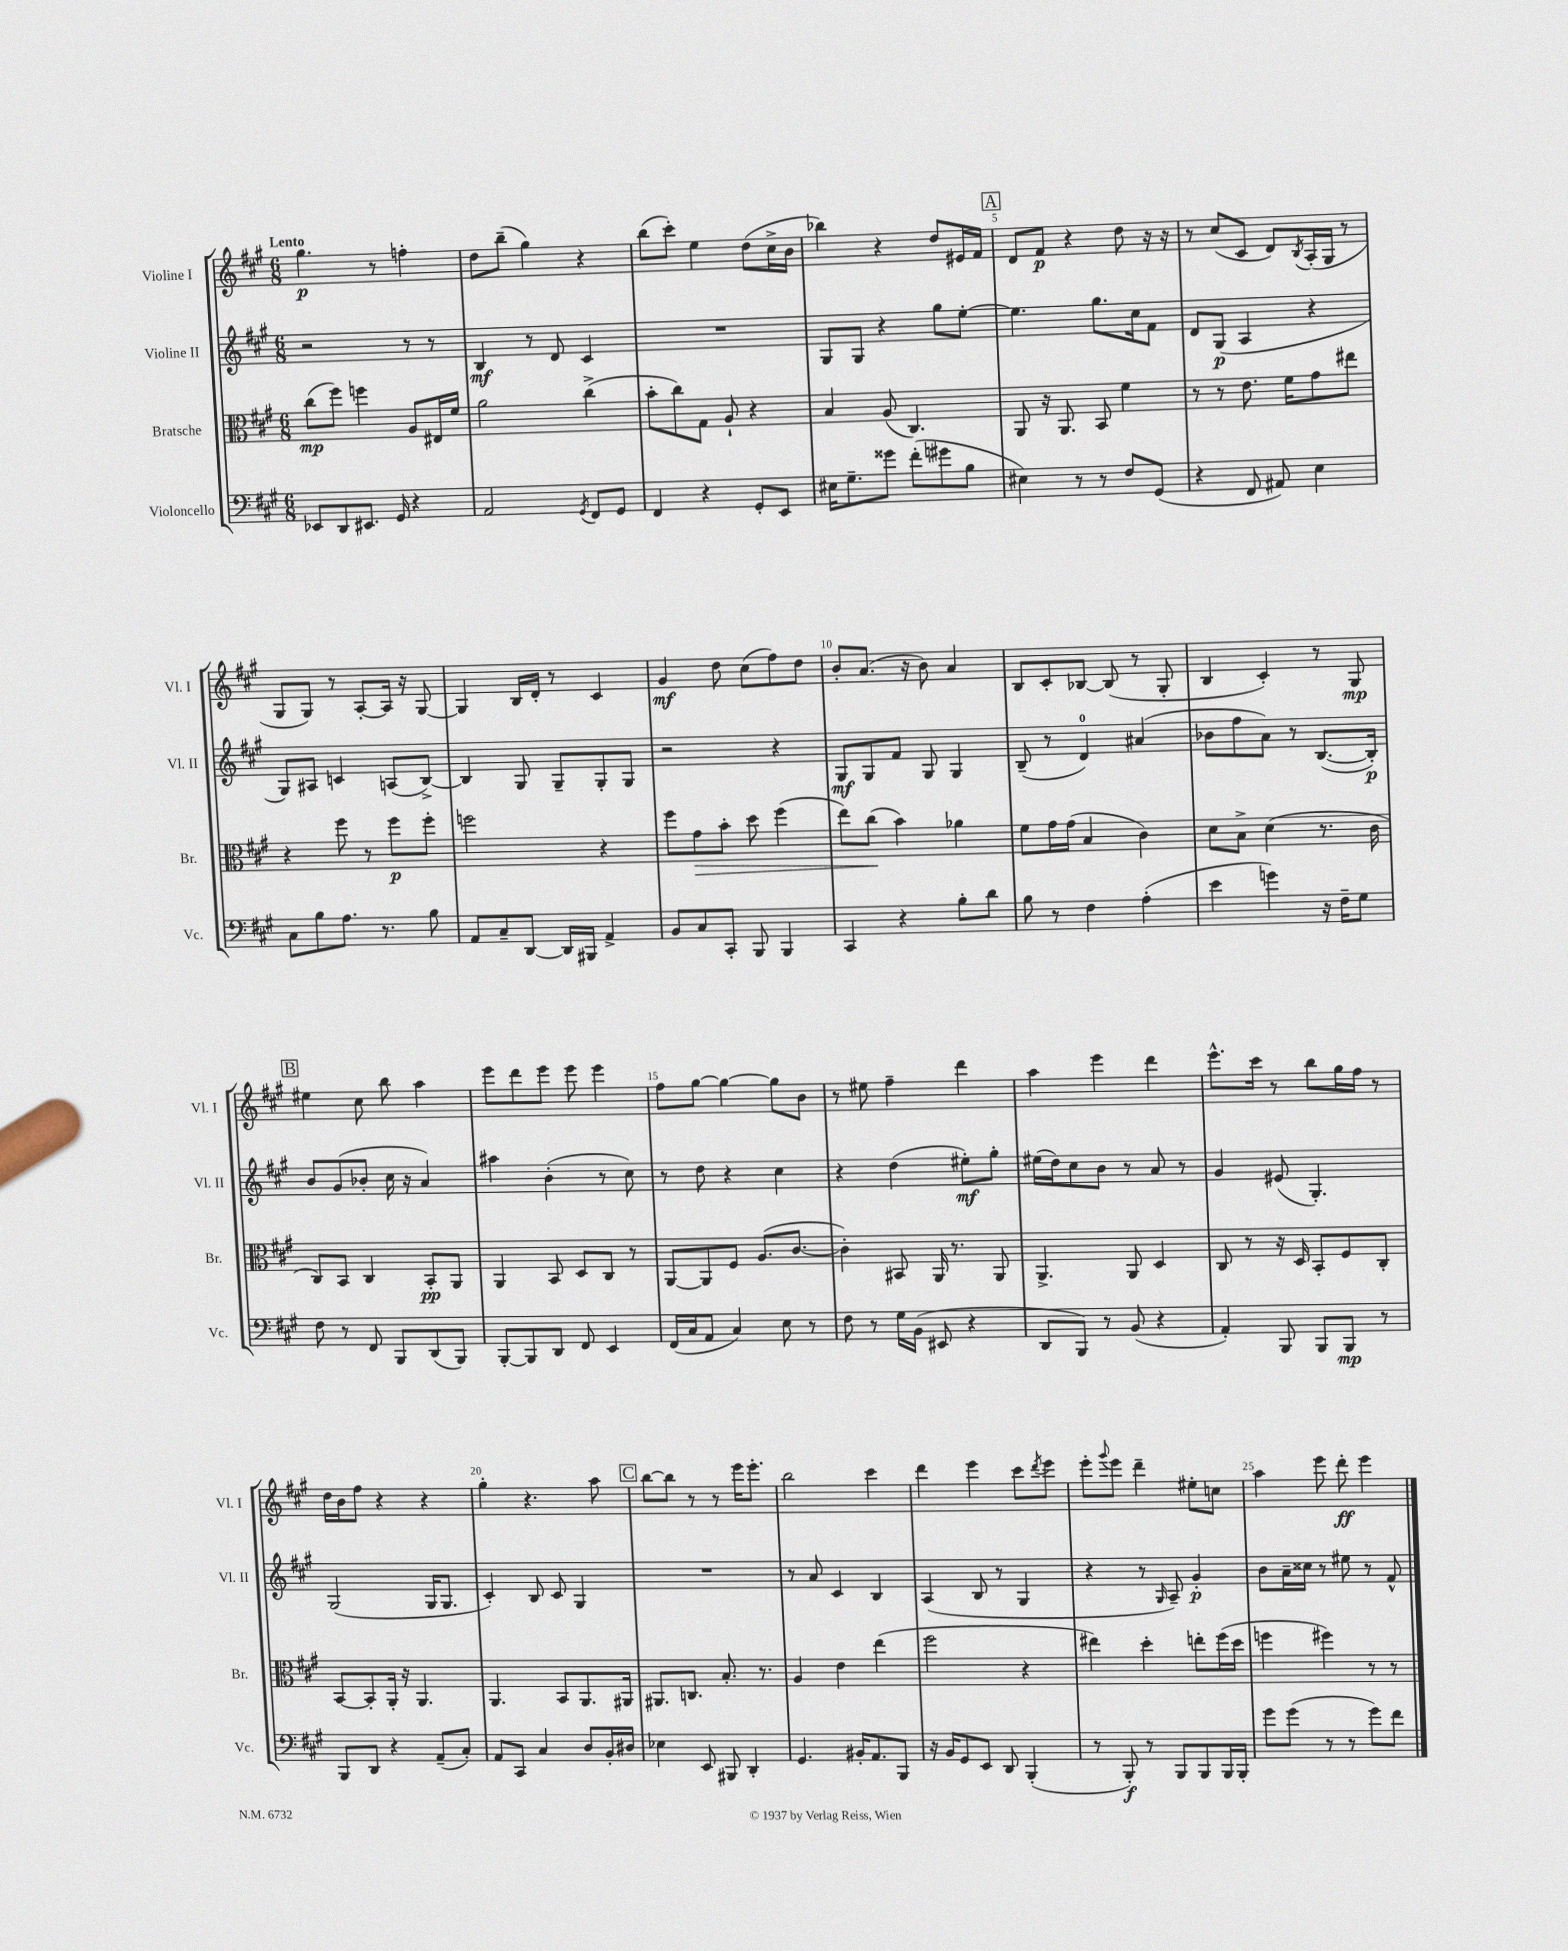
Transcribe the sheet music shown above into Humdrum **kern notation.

**kern	**dynam	**kern	**dynam	**kern	**dynam	**kern	**dynam
*part4	*part4	*part3	*part3	*part2	*part2	*part1	*part1
*staff4	*staff4	*staff3	*staff3	*staff2	*staff2	*staff1	*staff1
*I"Violoncello	*	*I"Bratsche	*	*I"Violine II	*	*I"Violine I	*
*I'Vc.	*	*I'Br.	*	*I'Vl. II	*	*I'Vl. I	*
*clefF4	*	*clefC3	*	*clefG2	*	*clefG2	*
*k[f#c#g#]	*	*k[f#c#g#]	*	*k[f#c#g#]	*	*k[f#c#g#]	*
*M6/8	*	*M6/8	*	*M6/8	*	*M6/8	*
=1	=1	=1	=1	=1	=1	=1	=1
!	!	!	!	!	!	!LO:TX:a:B:t=Lento	!
8EE-X/L	.	(8cc#\L	mp	2r	.	4.gg#\	p
8DD/	.	8ff#\J)	.	.	.	.	.
8.EE#X/J	.	4ffn\	.	.	.	.	.
.	.	.	.	.	.	8r	.
16GG#/	.	.	.	.	.	.	.
4r	.	8A/L	.	8r	.	4ffn'\	.
.	.	16E#X/L	.	8r	.	.	.
.	.	16f#/JJ	.	.	.	.	.
=2	=2	=2	=2	=2	=2	=2	=2
2AA/	.	2a\	.	4B/	mf	8dd\L	.
.	.	.	.	.	.	(8bb~\J	.
.	.	.	.	8r	.	4gg#\)	.
.	.	.	.	8d/	.	.	.
8qGG#/	.	.	.	.	.	.	.
8FF#/L	.	(4cc#^\	.	4c#/	.	4r	.
8GG#/J	.	.	.	.	.	.	.
=3	=3	=3	=3	=3	=3	=3	=3
4FF#/	.	8b'\L	.	2.r	.	(8bb\L	.
.	.	8cc#\)	.	.	.	8ccc#'\J)	.
4r	.	8G#\J	.	.	.	4ee\	.
.	.	8A`/	.	.	.	.	.
8GG#'/L	.	4r	.	.	.	(8dd\L	.
8EE/J	.	.	.	.	.	16cc#^\L	.
.	.	.	.	.	.	16b\JJ	.
=4	=4	=4	=4	=4	=4	=4	=4
16E#X\KL	.	4B/	.	8G#/L	.	4bb-X\)	.
8.G#~\	.	.	.	.	.	.	.
.	.	.	.	8G#/J	.	.	.
8g##X\J	.	(8A/	.	4r	.	4r	.
(8f#'\L	.	4.C#/)	.	.	.	.	.
8g#X\	.	.	.	8gg#\L	.	8dd/L	.
8B\J	.	.	.	[8ee'\J	.	16e#X/L	.
.	.	.	.	.	.	16f#/JJ	.
!!LO:REH:place=s1:t=A
=5	=5	=5	=5	=5	=5	=5	=5
4E#X\)	.	8AA/	.	4.ee\]	.	8d/L	.
.	.	16r	.	.	.	8f#/J	p
.	.	8.AA/	.	.	.	.	.
8r	.	.	.	.	.	4r	.
8r	.	8BB/	.	8.gg#\L	.	.	.
8F#/L	.	4f#\	.	.	.	8dd\	.
.	.	.	.	16cc#\k	.	.	.
(8GG#/J	.	.	.	8f#\J	.	16r	.
.	.	.	.	.	.	16r	.
=6	=6	=6	=6	=6	=6	=6	=6
4r	.	8r	.	8d/L	.	8r	.
.	.	8r	.	(8G#/J	p	(8cc#/L	.
8FF#/	.	8.e\	.	4A/	.	8c#/J	.
8AA#X/)	.	.	.	.	.	8d/L)	.
.	.	16f#\KL	.	.	.	.	.
.	.	.	.	.	.	8qB/	.
4E\	.	8g#\	.	4r	.	(16A'/L	.
.	.	.	.	.	.	16G#/JJ	.
.	.	8ee#X\J	.	.	.	8r	.
!!LO:LB:g=z
=7	=7	=7	=7	=7	=7	=7	=7
8C#\L	.	4r	.	8G#/L)	.	8G#/L	.
8B\	.	.	.	8A#X/J	.	8G#/J)	.
8.A\J	.	8ff#\	.	4cn/	.	8r	.
.	.	8r	.	.	.	[8A'/L	.
8.r	.	.	.	.	.	.	.
.	.	8ff#\L	p	(8An/L	.	16A/Jk]	.
.	.	.	.	.	.	16r	.
8B\	.	8ff#'\J	.	[8B^/J)	.	[8G#/	.
=8	=8	=8	=8	=8	=8	=8	=8
8AA/L	.	2ffn\	.	4B/]	.	4G#/]	.
8C#~/	.	.	.	.	.	.	.
[8DD/J	.	.	.	8G#/	.	16B/LL	.
.	.	.	.	.	.	16d'/JJ	.
16DD/LL]	.	.	.	8G#~/L	.	8r	.
16BBB#X/JJ	.	.	.	.	.	.	.
4AA^/	.	4r	.	8G#'/	.	4c#/	.
.	.	.	.	8G#/J	.	.	.
=9	=9	=9	=9	=9	=9	=9	=9
8BB/L	.	8ff#\L	.	2r	.	4g#/	mf
!	!	!	!LO:HP:b	!	!	!	!
8C#/	.	8g#\	>	.	.	.	.
8CC#'/J	.	8b'\J	.	.	.	8dd\	.
8BBB/	.	8dd\	.	.	.	(8cc#\L	.
4BBB/	.	(4ff#\	.	4r	.	8ff#\)	.
.	.	.	.	.	.	8dd\J	.
=10	=10	=10	=10	=10	=10	=10	=10
4CC#/	.	8ee\L)	.	8G#/L	mf	8b'/L	.
.	.	(8cc#\J	.	8G#/	.	(8.a/J	.
4r	.	4b\)	]	8f#/J	.	.	.
.	.	.	.	.	.	16r	.
.	.	.	.	8G#/	.	8b\)	.
8B'\L	.	4a-X\	.	4G#/	.	4a/	.
8d\J	.	.	.	.	.	.	.
=11	=11	=11	=11	=11	=11	=11	=11
8B\	.	8f#\L	.	(8B~/	.	8B/L	.
8r	.	16g#\L	.	8r	.	8c#'/	.
.	.	(16g#\JJ	.	.	.	.	.
4F#\	.	4B/	.	4d/)	.	[8B-X/J	.
.	.	.	.	.	.	(8B-/]	.
(4A'\	.	4c#\)	.	(4a#X/	.	8r	.
.	.	.	.	.	.	8G#'/	.
=12	=12	=12	=12	=12	=12	=12	=12
4e\	.	8d\L	.	8b-X\L	.	4B/	.
.	.	8B^\J	.	8ff#\	.	.	.
4gn\)	.	(4d\	.	8a\J)	.	4c#'/)	.
.	.	.	.	8r	.	.	.
16r	.	8.r	.	([8.B/L	.	8r	.
16F#~\KL	.	.	.	.	.	.	.
8G#\J	.	.	.	.	.	8G#/	mp
.	.	16c#\	.	16B'/Jk])	p	.	.
!!LO:LB:g=z
!!LO:REH:place=s1:t=B
=13	=13	=13	=13	=13	=13	=13	=13
8F#\	.	8C#/L)	.	8b/L	.	4ee#X\	.
8r	.	8BB/J	.	(8g#/	.	.	.
8FF#/	.	4C#/	.	8b-X'/J	.	8cc#\	.
8BBB/L	.	.	.	16cc#\	.	8bb\	.
.	.	.	.	16r	.	.	.
(8DD/	.	8BB'/L	pp	4a/)	.	4aa\	.
8BBB/J)	.	8AA/J	.	.	.	.	.
=14	=14	=14	=14	=14	=14	=14	=14
[8BBB'/L	.	4AA/	.	4aa#X\	.	8eee\L	.
8BBB/]	.	.	.	.	.	8ddd\	.
8DD/J	.	8BB/	.	(4b'\	.	8eee\J	.
8FF#/	.	8D/L	.	.	.	8eee\	.
4EE/	.	8C#/J	.	8r	.	4eee\	.
.	.	8r	.	8cc#\)	.	.	.
=15	=15	=15	=15	=15	=15	=15	=15
(16FF#/LL	.	[8AA/L	.	8r	.	8ff#\L	.
16C#/J	.	.	.	.	.	.	.
8AA/J	.	8AA/]	.	8dd\	.	[8gg#\J	.
4C#/)	.	8F#/J	.	4r	.	4gg#\_	.
.	.	(8.A/L	.	.	.	.	.
8E\	.	.	.	4cc#\	.	8gg#\L]	.
.	.	[8.c#/J	.	.	.	.	.
8r	.	.	.	.	.	8b\J	.
=16	=16	=16	=16	=16	=16	=16	=16
8F#\	.	4c#'\])	.	4r	.	8r	.
8r	.	.	.	.	.	8ee#X\	.
16G#\LL	.	8BB#X/	.	(4dd\	.	4ff#~\	.
(16BB\JJ	.	.	.	.	.	.	.
8EE#X/	.	16AA/	.	.	.	.	.
.	.	8.r	.	.	.	.	.
4r	.	.	.	8ee#X'\L)	mf	4ddd\	.
.	.	8AA/	.	8gg#'\J	.	.	.
=17	=17	=17	=17	=17	=17	=17	=17
8DD/L	.	4.AA^/	.	(16ee#X\LL	.	4aa\	.
.	.	.	.	16dd\J)	.	.	.
8BBB/J)	.	.	.	8cc#\	.	.	.
8r	.	.	.	8b\J	.	4eee\	.
(8BB/	.	8AA/	.	8r	.	.	.
4r	.	4D/	.	8a/	.	4ddd\	.
.	.	.	.	8r	.	.	.
=18	=18	=18	=18	=18	=18	=18	=18
4AA'/)	.	8C#/	.	4g#/	.	8.eee^^\L	.
.	.	8r	.	.	.	.	.
.	.	.	.	.	.	16ccc#\Jk	.
8BBB/	.	16r	.	(8e#X/	.	8r	.
.	.	16D/	.	.	.	.	.
8BBB/L	.	8BB'/L	.	4.G#'/)	.	8bb\L	.
8BBB/J	mp	8F#/	.	.	.	16gg#\L	.
.	.	.	.	.	.	16ff#\JJ	.
8r	.	8C#'/J	.	.	.	8r	.
!!LO:LB:g=z
=19	=19	=19	=19	=19	=19	=19	=19
8BBB/L	.	[8BB/L	.	(2G#/	.	16dd\LL	.
.	.	.	.	.	.	16b\J	.
8DD/J	.	8BB'/]	.	.	.	8ff#\J	.
4r	.	16AA'/Jk	.	.	.	4r	.
.	.	16r	.	.	.	.	.
.	.	4.AA/	.	.	.	.	.
(8AA~/L	.	.	.	16G#/KL	.	4r	.
.	.	.	.	8.G#/J	.	.	.
8C#'/J)	.	.	.	.	.	.	.
=20	=20	=20	=20	=20	=20	=20	=20
8AA/L	.	4.AA/	.	4c#'/)	.	4gg#'\	.
8CC#/J	.	.	.	.	.	.	.
4C#/	.	.	.	8B/	.	4.r	.
.	.	8BB/L	.	8c#/	.	.	.
8D/L	.	8.AA/	.	4G#/	.	.	.
16BB'/L	.	.	.	.	.	8aa\	.
16D#X/JJ	.	16AA#X/Jk	.	.	.	.	.
!!LO:REH:place=s1:t=C
=21	=21	=21	=21	=21	=21	=21	=21
4E-X\	.	8.AA#X/L	.	2.r	.	[8bb\L	.
.	.	.	.	.	.	8bb\J]	.
.	.	8.Cn/J	.	.	.	.	.
8EE/	.	.	.	.	.	8r	.
8BBB#X/	.	8.B'/	.	.	.	8r	.
4DD'/	.	.	.	.	.	16eee\KL	.
.	.	8.r	.	.	.	8.eee'\J	.
=22	=22	=22	=22	=22	=22	=22	=22
4.GG#/	.	4A/	.	8r	.	2bb\	.
.	.	.	.	8a/	.	.	.
.	.	4e\	.	4c#/	.	.	.
16BB#X'/KL	.	.	.	.	.	.	.
8.AA/	.	.	.	.	.	.	.
.	.	(4ee\	.	4B/	.	4ccc#\	.
8BBB/J	.	.	.	.	.	.	.
=23	=23	=23	=23	=23	=23	=23	=23
16r	.	2ff#\	.	(4A/	.	4ddd\	.
16BB/KL	.	.	.	.	.	.	.
8GG#/	.	.	.	.	.	.	.
8EE/J	.	.	.	8B/	.	4eee\	.
8DD/	.	.	.	8r	.	.	.
(4BBB'/	.	4r	.	4G#/	.	8ccc#\L	.
.	.	.	.	.	.	8qddd/	.
.	.	.	.	.	.	8eee\J	.
=24	=24	=24	=24	=24	=24	=24	=24
8r	.	4ee#X\)	.	4r	.	8eee'\L	.
.	.	.	.	.	.	8qqggg#/	.
8BBB'/)	f	.	.	.	.	8eee\J	.
8r	.	4dd'\	.	8r	.	4ddd~\	.
.	.	.	.	16qqG#/	.	.	.
8BBB/L	.	.	.	8A~/)	.	.	.
8BBB/	.	8een'\L	.	4g#'/	p	8ee#X'\L	.
16BBB/L	.	(16ff#\L	.	.	.	8ccn\J	.
16BBB'/JJ	.	16dd\JJ	.	.	.	.	.
=25	=25	=25	=25	=25	=25	=25	=25
8g#\L	.	4ffn\	.	8b\L	.	4aa\	.
(8g#\J	.	.	.	16a~\L	.	.	.
.	.	.	.	16cc##X\JJ	.	.	.
8r	.	4ff#X\)	.	8r	.	8eee\	.
8r	.	.	.	8ee#X\	.	8ddd'\	ff
8g#\L)	.	8r	.	8r	.	4eee\	.
8f#\J	.	8r	.	8f#^^/	.	.	.
==	==	==	==	==	==	==	==
*-	*-	*-	*-	*-	*-	*-	*-
